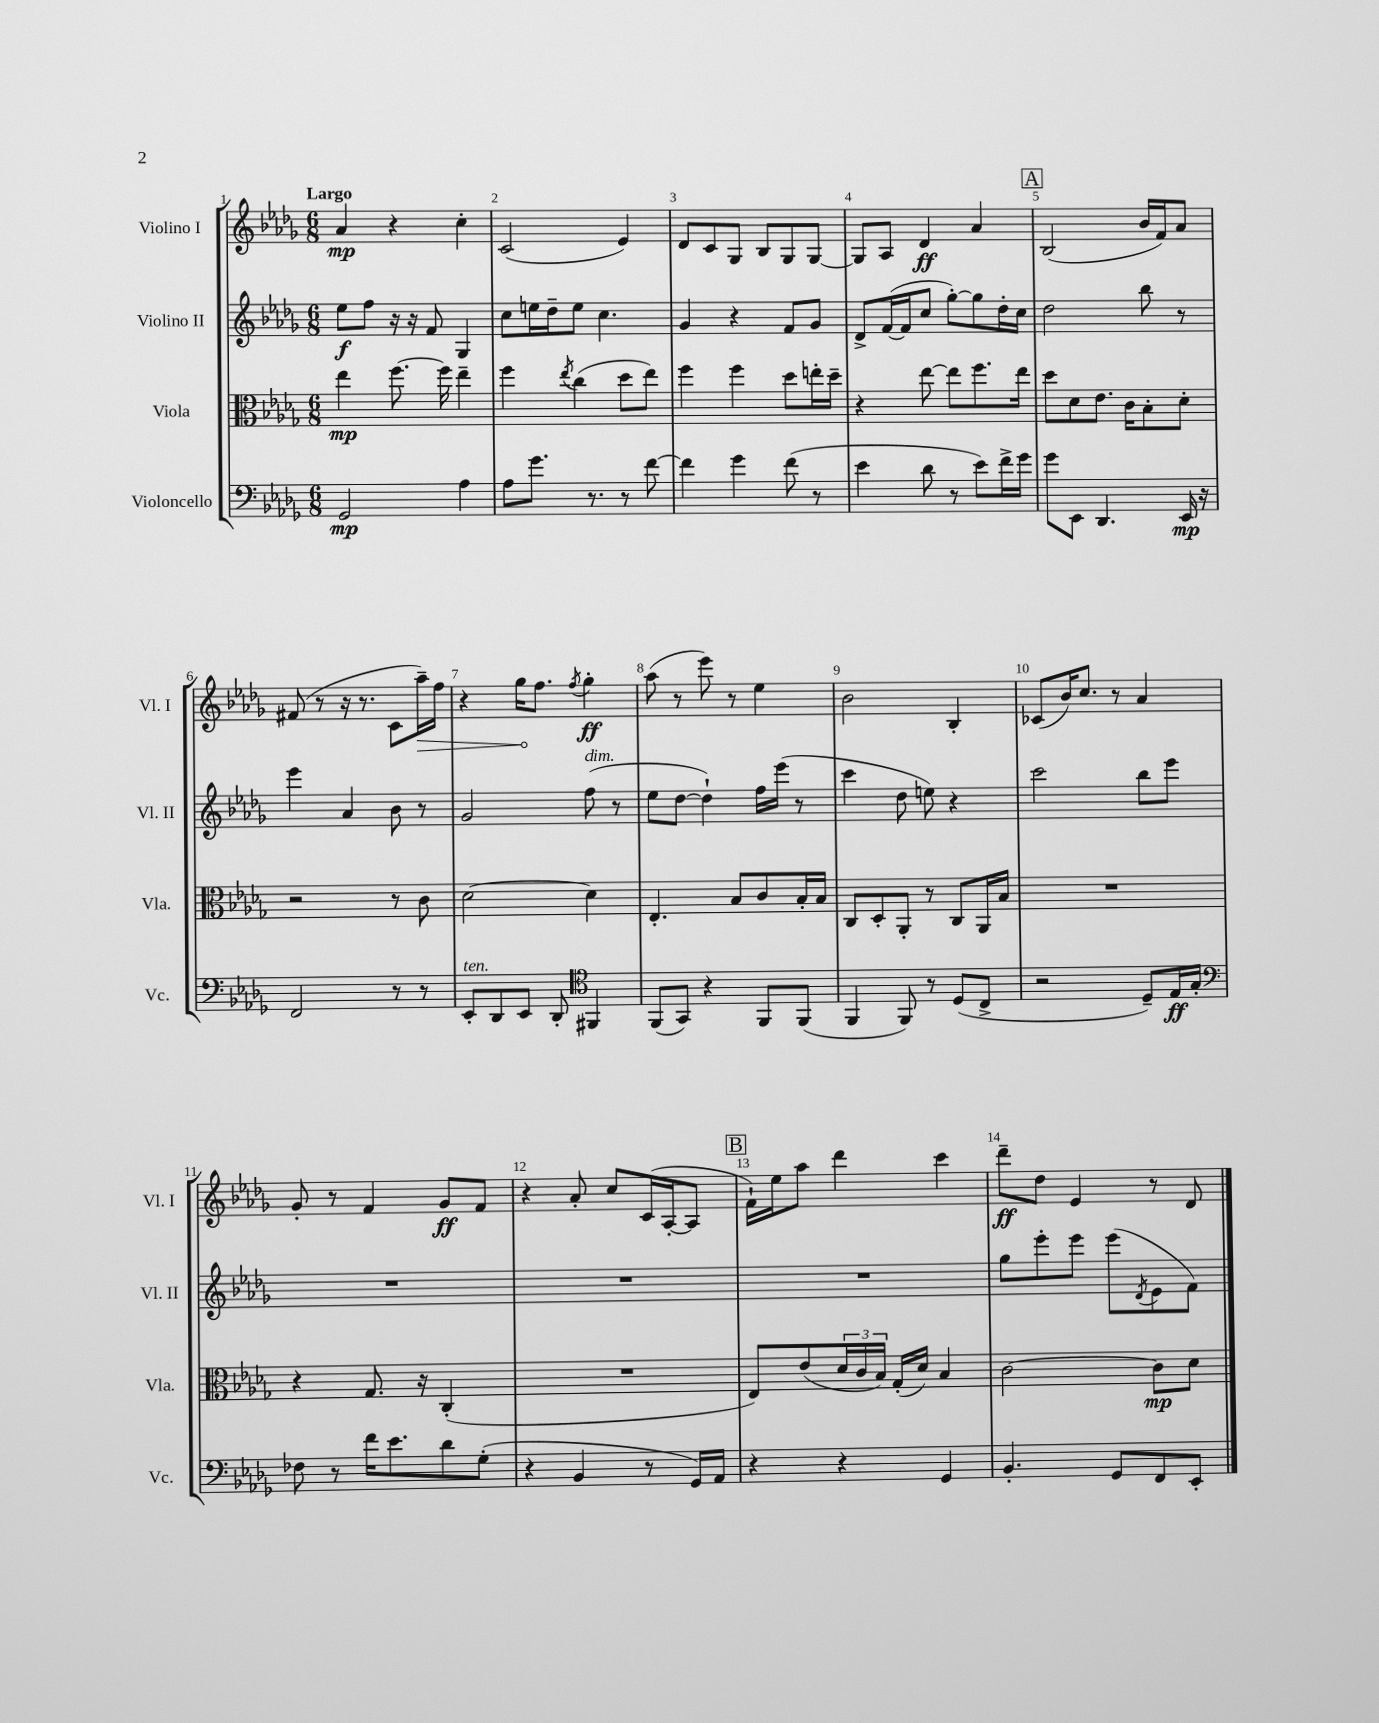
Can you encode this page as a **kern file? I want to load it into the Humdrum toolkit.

**kern	**kern	**kern	**kern
*staff4	*staff3	*staff2	*staff1
*clefF4	*clefC3	*clefG2	*clefG2
*k[b-e-a-d-g-]	*k[b-e-a-d-g-]	*k[b-e-a-d-g-]	*k[b-e-a-d-g-]
*M6/8	*M6/8	*M6/8	*M6/8
2GG-	4ee-	8ee-	4a-
.	.	8ff	.
.	[8.ff	16r	4r
.	.	16r	.
.	.	8f	.
.	16ff]	.	.
4A-	4ee-~	4G-	4cc'
=	=	=	=
8A-	4ff	8cc	(2c
8.g-	.	16ee	.
.	.	16dd-~	.
.	8qee-	.	.
.	(4cc	8ee	.
8.r	.	.	.
.	.	4.cc	.
8r	8dd-	.	4e-)
[8f	8ee-)	.	.
=	=	=	=
4f]	4ff	4g-	8d-
.	.	.	8c
4g-	4ff	4r	8G-
.	.	.	8B-
(8f	8dd-	8f	8G-
8r	16ee'	8g-	[8G-
.	16dd-~	.	.
=	=	=	=
4e-	4r	8d-^	8G-]
.	.	([16f	8A-
.	.	16f]	.
8d-	[8ee-	8cc	4d-
8r	8ee-]	[8gg-')	.
8e-)	8.ff	8gg-]	4a-
16f^	.	16dd-'	.
16g-	16ee-	16cc	.
=	=	=	=
8g-	8dd-	2dd-	(2B-
8EE-	8d-	.	.
4.DD-	8.e-	.	.
.	16c	.	.
.	8B-'	8bb-	16b-
.	.	.	16f)
16EE-	8d-'	8r	8a-
16r	.	.	.
=	=	=	=
2FF	2r	4eee-	(8f#
.	.	.	8r
.	.	4a-	16r
.	.	.	8.r
8r	8r	8b-	8c
8r	8c	8r	16aa-~)
.	.	.	16ff
=	=	=	=
8EE-'	[2d-	2g-	4r
8DD-	.	.	.
8EE-	.	.	16gg-
.	.	.	8.ff
8DD-'	.	.	.
*clefC4	*	*	*
.	.	.	8qff
4FF#	4d-]	(8ff	4gg-'
.	.	8r	.
=	=	=	=
(8FF	4.E-'	8ee-	(8aa-
8GG-)	.	[8dd-	8r
4r	.	4dd-`])	8eee-)
.	8B-	.	8r
8FF	8c	16ff	4ee-
.	.	(16eee-	.
(8FF	16B-'	8r	.
.	16B-	.	.
=	=	=	=
4FF	8C	4ccc	2b-
.	8D-'	.	.
8FF)	8AA-'	8dd-	.
8r	8r	8ee)	.
(8D-	8C	4r	4B-'
8C^	16AA-	.	.
.	16B-	.	.
=	=	=	=
2r	2.r	2ccc	(8c-
.	.	.	16b-)
.	.	.	8.cc
.	.	.	8r
8D-~)	.	8bb-	4a-
16E-	.	8eee-	.
16G-'	.	.	.
=	=	=	=
*clefF4	*	*	*
8F-	4r	2.r	8g-'
8r	.	.	8r
16f	8.G-	.	4f
8.e-	.	.	.
.	16r	.	.
8d-	(4C'	.	8g-
(8G-'	.	.	8f
=	=	=	=
4r	2.r	2.r	4r
4BB-	.	.	8a-'
.	.	.	8cc
8r	.	.	(16c
.	.	.	[16A-'
16GG-)	.	.	8A-]
16AA-	.	.	.
=	=	=	=
4r	8E-)	2.r	16f`)
.	.	.	16ee-
.	(8e-	.	8aa-
4r	24d-	.	4ddd-
.	24c	.	.
.	24B-)	.	.
.	(16G-'	.	.
.	16d-)	.	.
4GG-	4B-	.	4ccc
=	=	=	=
4.BB-'	[2c	8gg-	8ddd-~
.	.	8eee-'	8dd-
.	.	8eee-	4e-
8GG-	.	(8eee-	.
.	.	8qd-	.
8FF	8c]	8e-	8r
8EE-'	8d-	8f)	8d-
==	==	==	==
*-	*-	*-	*-
